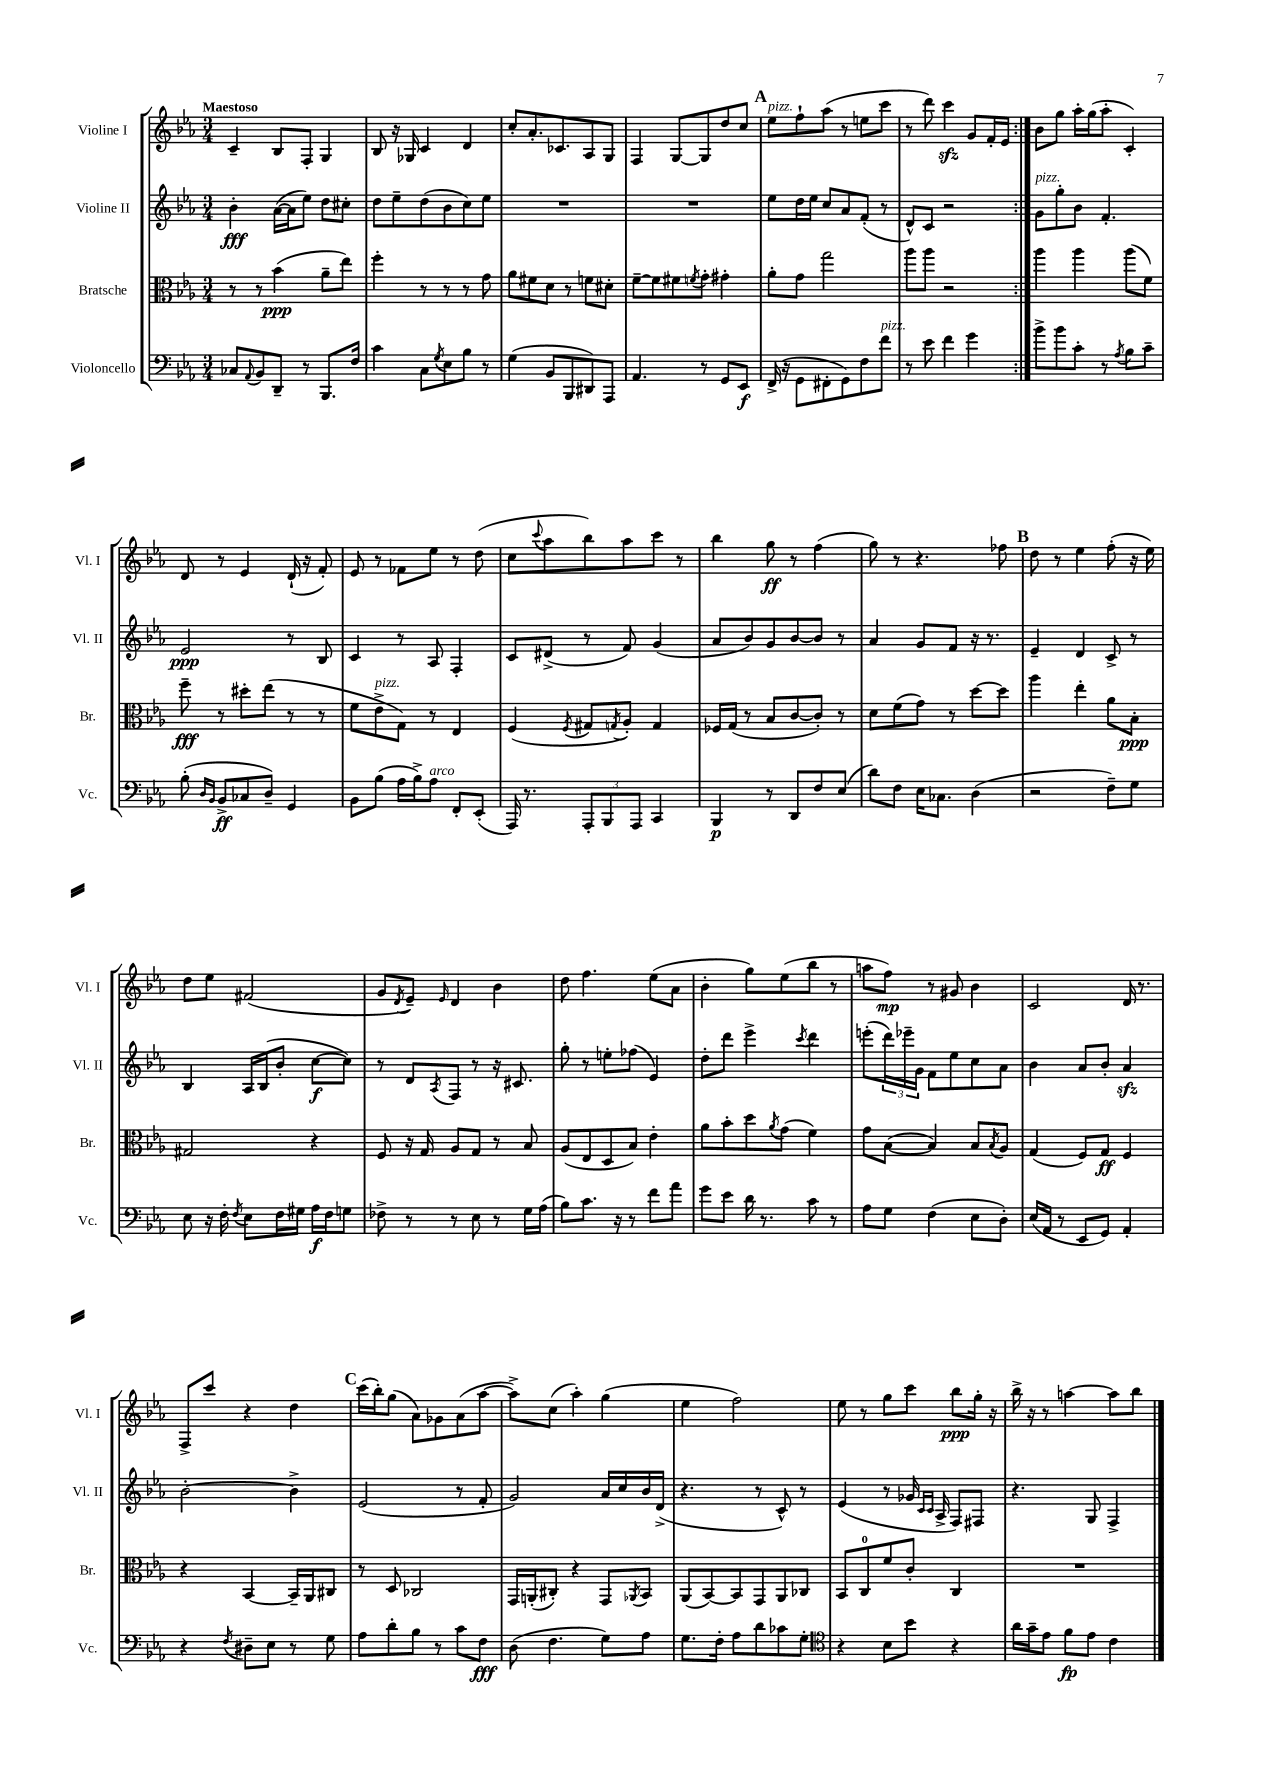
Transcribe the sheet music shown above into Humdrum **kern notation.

**kern	**kern	**kern	**kern
*staff4	*staff3	*staff2	*staff1
*clefF4	*clefC3	*clefG2	*clefG2
*k[b-e-a-]	*k[b-e-a-]	*k[b-e-a-]	*k[b-e-a-]
*M3/4	*M3/4	*M3/4	*M3/4
8C-	8r	4b-'	4c~
8qqAA-	.	.	.
8BB-	8r	.	.
8DD~	(4b-	([16a-	8B-
.	.	16a-]	.
8r	.	8ee-)	8F'
8.BBB-	8a-~	8dd	4G
.	8ee-)	8cc#'	.
16F	.	.	.
=	=	=	=
4c	4ff'	8dd	8B-
.	.	8ee-~	16r
.	.	.	16G-
8C	8r	(8dd	4c
8qG	.	.	.
8E-	8r	8b-	.
8B-	8r	8cc)	4d
8r	8g	8ee-	.
=	=	=	=
(4G	8a-	2.r	8cc'
.	8f#	.	8.a-'
8BB-	8d	.	.
.	.	.	8.c-
8BBB-	8r	.	.
8DD#)	8f	.	8A-
8AAA-	8d#'	.	8G
=	=	=	=
4.AA-	[8f~	2.r	4F
.	8f]	.	.
.	8f#	.	[8G
.	8qf	.	.
8r	8g'	.	8G]
8GG	4g#'	.	8dd
8EE-	.	.	8cc
=	=	=	=
(16FF^	8a-'	8ee-	8ee-
16r	.	.	.
8GG	8g	16dd	8ff`
.	.	16ee-	.
8FF#'	2gg	8cc	(8aa-
8GG)	.	8a-	8r
8F	.	(8f'	8ee
8f	.	8r	8ccc
=	=	=	=
8r	8aa-	8d^^)	8r
8e-	8aa-	8c	8ddd)
4f	2r	2r	4ccc
4g	.	.	8g
.	.	.	16f'
.	.	.	16e-
=:|!	=:|!	=:|!	=:|!
8b-^	4aa-	8g	8b-
8b-	.	8gg'	8gg
8c'	4aa-	8b-	16aa-'
.	.	.	(16gg
8r	.	4.f'	8aa-'
8qA-	.	.	.
8B-	(8aa-	.	4c')
8c~	8f)	.	.
=	=	=	=
(8B-'	8ff~	2e-	8d
16qqD	.	.	.
16qqBB-	.	.	.
8BB-^	8r	.	8r
8C-	8dd#'	.	4e-
8D~)	(8ee-	.	.
4GG	8r	8r	(16d`
.	.	.	16r
.	8r	8B-	8f')
=	=	=	=
8BB-	8f	4c	8e-
(8B-	8e-^	.	8r
16A-	8G)	8r	8f-
16B-^)	.	.	.
8A-	8r	8A-	8ee-
8FF'	4E-	4F'	8r
(8EE-'	.	.	(8dd
=	=	=	=
16AAA-)	(4F	8c	8cc
8.r	.	.	.
.	.	.	8qqccc
.	.	(8d#^	8aa-
.	8qF	.	.
12AAA-'	8G#	8r	8bb-)
12BBB-	.	.	.
.	8qG	.	.
.	8A-')	8f)	8aa-
12AAA-	.	.	.
4CC	4G	(4g	8ccc
.	.	.	8r
=	=	=	=
4BBB-	16F-	8a-	4bb-
.	(16G	.	.
.	8r	8b-)	.
8r	8B-	8g	8gg
8DD	[8c	[8b-	8r
8F	8c'])	8b-]	(4ff
(8E-	8r	8r	.
=	=	=	=
8d)	8d	4a-	8gg)
8F	(8f	.	8r
16E-	8g)	8g	4.r
8.C-	.	.	.
.	8r	8f	.
(4D	[8dd	16r	.
.	.	8.r	.
.	8dd]	.	8ff-
=	=	=	=
2r	4aa-	4e-~	8dd
.	.	.	8r
.	4ee-'	4d	4ee-
8F~)	8a-	8c^	(8ff'
8G	8B-'	8r	16r
.	.	.	16ee-)
=	=	=	=
8E-	2G#	4B-	8dd
16r	.	.	8ee-
16F'	.	.	.
8qF	.	.	.
8E-	.	16A-	(2f#
.	.	(16B-	.
16F	.	8b-'	.
16G#	.	.	.
16A-	4r	[8cc	.
16F	.	.	.
8G	.	8cc])	.
=	=	=	=
8F-^	8F	8r	8g
.	.	.	8qd
8r	16r	8d	8e-~)
.	16G	.	.
.	.	8qA-	16qqe-
8r	8A-	8F	4d
8E-	8G	8r	.
8r	8r	16r	4b-
.	.	8.c#	.
16G	8B-	.	.
(16A-	.	.	.
=	=	=	=
8B-)	(8A-	8gg'	8dd
8.c	8E-	8r	4.ff
.	8D	8ee'	.
16r	.	.	.
8r	8B-)	(8ff-	.
8f	4e-'	4e-)	(8ee-
8a-	.	.	8a-
=	=	=	=
8g	8a-	8dd'	4b-'
8e-	8b-'	8ddd	.
16d	8dd	4eee-^	8gg)
8.r	.	.	.
.	8qa-	.	.
.	(8g	.	(8ee-
.	.	8qccc	.
8c	4f)	4ddd	8bb-
8r	.	.	8r
=	=	=	=
8A-	8g	(8eee'	8aa
8G	([8B-	24ddd)	8ff)
.	.	24eee-~	.
.	.	24g	.
(4F	4B-])	8f	8r
.	.	8ee-	8g#
8E-	8B-	8cc	4b-
.	8qB-	.	.
8D')	8A-	8a-	.
=	=	=	=
(16E-	(4G	4b-	2c
16AA-	.	.	.
8r	.	.	.
8EE-	8F)	8a-	.
8GG)	8G	8b-'	.
4AA-'	4F	4a-	16d
.	.	.	8.r
=	=	=	=
4r	4r	[2b-'	8F^
.	.	.	8ccc
8qF	.	.	.
8D#~	[4BB-	.	4r
8E-	.	.	.
8r	16BB-~]	4b-^]	4dd
.	16AA-	.	.
8G	8C#	.	.
=	=	=	=
8A-	8r	(2e-	(16ccc
.	.	.	16bb-')
8d'	8D	.	(8gg
8B-	2C-	.	8a-)
8r	.	.	8g-
8c	.	8r	(8a-
8F	.	8f'	[8aa-
=	=	=	=
(8D	16GG	2g)	8aa-^])
.	(16AA'	.	.
4.F	8C#')	.	(8cc
.	4r	.	4aa-')
8G)	8GG	16a-	(4gg
.	.	16cc	.
.	8qAA-	.	.
8A-	8BB-	16b-	.
.	.	(16d^	.
=	=	=	=
8.G	(8AA-	4.r	4ee-
.	[8BB-)	.	.
16F'	.	.	.
8A-	8BB-]	.	2ff)
8d	8GG	8r	.
8c-	8AA-	8c^^)	.
8G'	8C-	8r	.
=	=	=	=
*clefC4	*	*	*
4r	8BB-	(4e-	8ee-
.	8C	.	8r
8B-	8f	8r	8gg
8b-	8c'	16g-	8ccc
.	.	16qqc	.
.	.	16qqc	.
.	.	16A-^	.
4r	4C	8F)	8bb-
.	.	8F#	16gg'
.	.	.	16r
=	=	=	=
16a-	2.r	4.r	16bb-^
16g~	.	.	16r
8e-	.	.	8r
8f	.	.	[4aa
8e-	.	8G	.
4c	.	4F^	8aa]
.	.	.	8bb-
==	==	==	==
*-	*-	*-	*-
